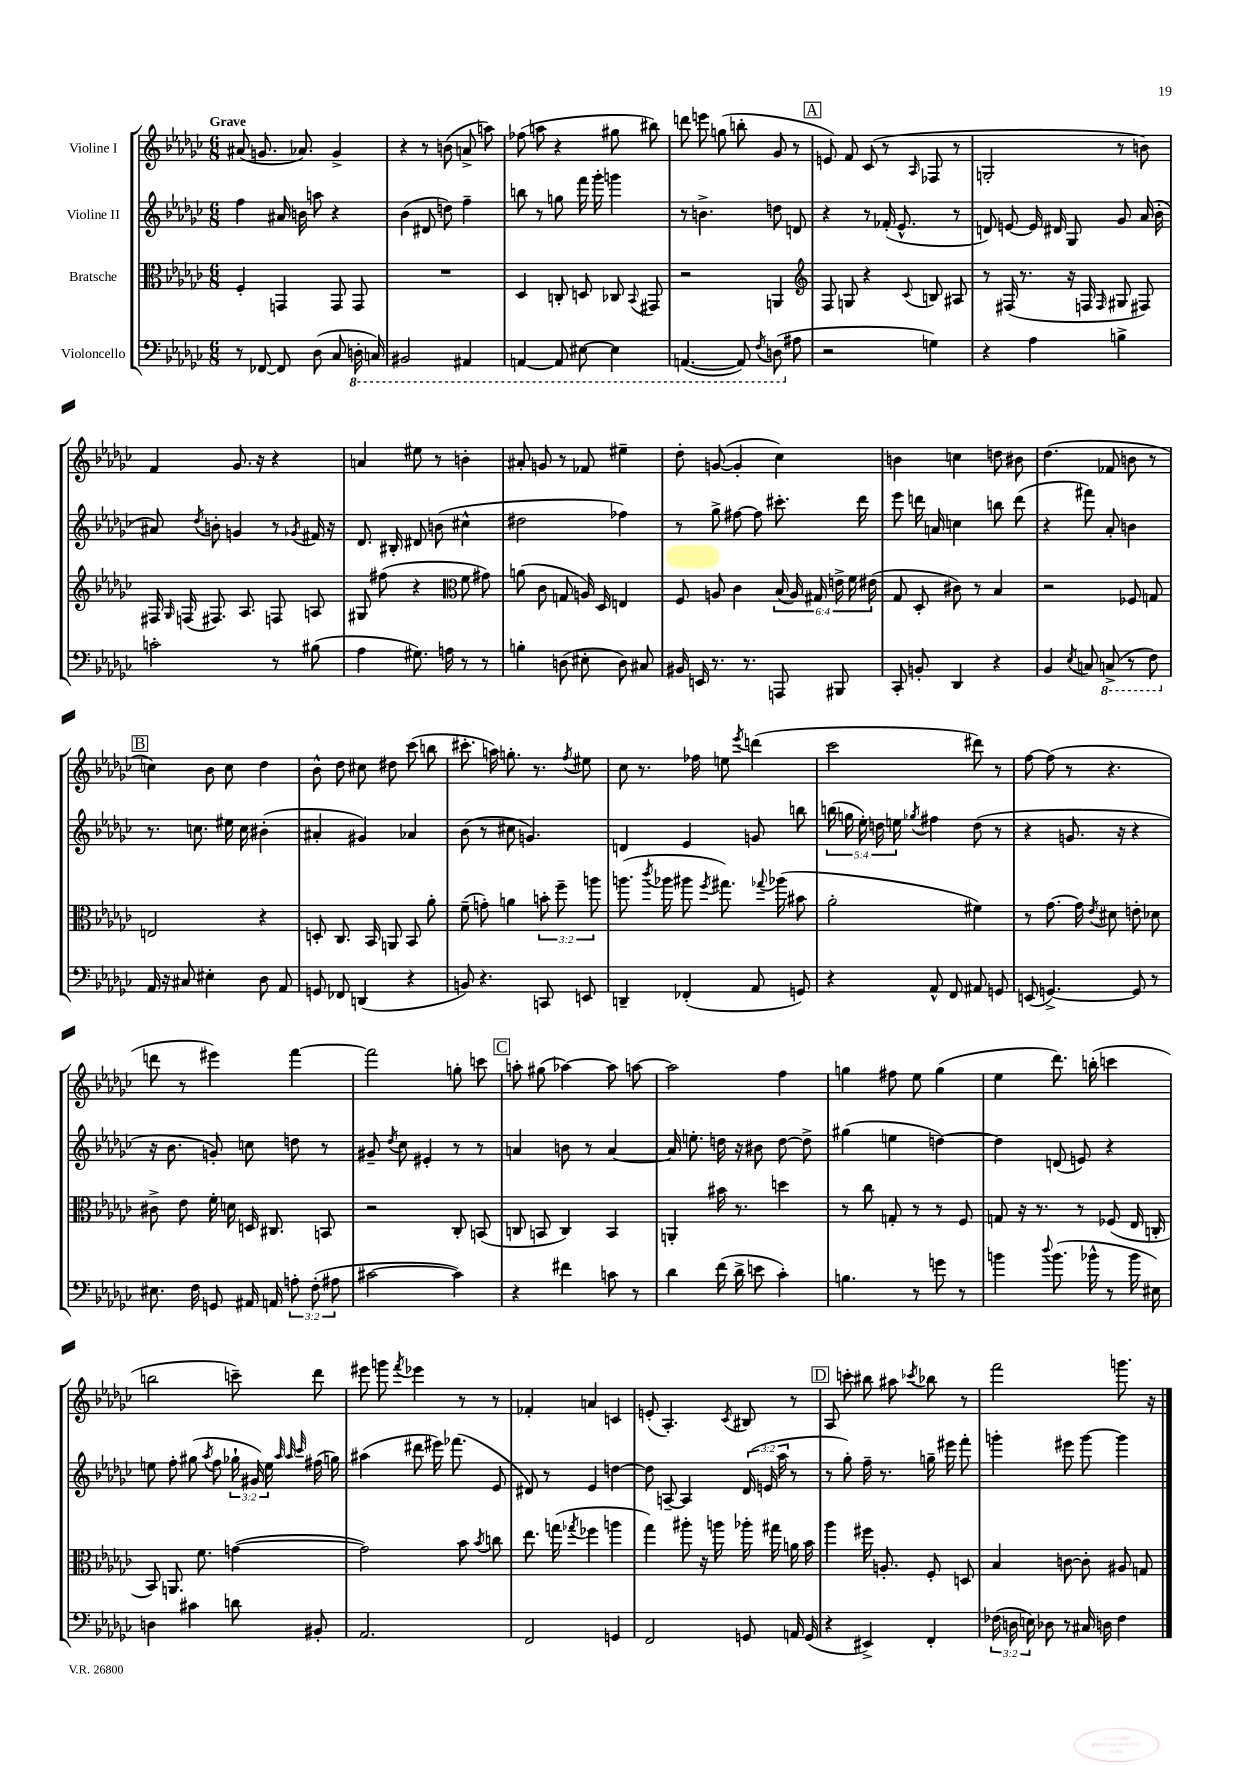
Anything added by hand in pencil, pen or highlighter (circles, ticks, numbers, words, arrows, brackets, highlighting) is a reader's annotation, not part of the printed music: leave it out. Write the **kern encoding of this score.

**kern	**kern	**kern	**kern
*staff4	*staff3	*staff2	*staff1
*clefF4	*clefC3	*clefG2	*clefG2
*k[b-e-a-d-g-c-]	*k[b-e-a-d-g-c-]	*k[b-e-a-d-g-c-]	*k[b-e-a-d-g-c-]
*M6/8	*M6/8	*M6/8	*M6/8
8r	4F'	4ff	(8a#
[8FF-	.	.	8.g
8FF-]	4GG	16a#	.
.	.	16b	8.a-)
(8D-	.	8aa	.
8C-	8GG	4r	4g^
16DD'	8GG	.	.
16CC)	.	.	.
=	=	=	=
2BBB#	2.r	(4b-	4r
.	.	8d#	8r
.	.	8dd)	(8b
4AAA#	.	4ff~	8a^
.	.	.	8aa)
=	=	=	=
[4AAA	4D-	8bb	(8ff-
.	.	8r	8aa
8AAA]	8C'	8gg	4r
[8EE#	8D	16fff	.
.	.	16ggg-'	.
4EE#]	8C-	4ggg	8gg#
.	8qqBB-	.	.
.	8GG#	.	8bb#)
=	=	=	=
([4.AAA	2r	8r	8ddd
.	.	4.b^	8eee
.	.	.	(8gg
8AAA])	.	.	8bb'
8qFF	.	.	.
(8DD	4AA	8dd	8g-
8A#	.	8d	8r
=	=	=	=
*	*clefG2	*	*
2r	8F	4r	8e)
.	8G	.	8f
.	4r	8r	(8c-
.	.	(16f-'	8r
.	.	8.e-^^	.
.	8qqc-	.	16qqA-
4G)	8B	.	8F-
.	8A#	8r	8r
=	=	=	=
4r	8r	8d)	2G'
.	(16F#	[8e	.
.	8.r	.	.
4A-	.	16e]	.
.	.	16d#	.
.	16r	8G-	.
.	16F	.	.
.	16qqF	.	.
4B^	8G#	8g-	8r
.	8F#)	(16a-	8b)
.	.	16b-'	.
=	=	=	=
2c'	16F#	8a#)	4f
.	16qqG-	.	.
.	(16F	.	.
.	.	8qdd-	.
.	8.F#)	8b'	.
.	.	4g	8.g-
.	8.A-	.	.
.	.	.	16r
8r	8F	8r	4r
.	.	8qg-	.
(8B#	8A	16f#	.
.	.	16r	.
=	=	=	=
4A-	8G#	8.d-	4a
.	(8ff#	.	.
.	.	16B#'	.
8.G#)	4r	8d#	8ee#
.	.	(8b	8r
16A	.	.	.
*	*clefC3	*	*
8r	8f	4cc#^^	4b'
8r	8g#)	.	.
=	=	=	=
4B'	(8a	2dd#	8a#'
.	8c-	.	8g
(8D	8G	.	8r
8E#'	16A)	.	8f-
.	16D-	.	.
8D)	4E	4ff-)	4ee#~
8C#	.	.	.
=	=	=	=
16BB#	8F	8r	8dd-'
16EE	.	.	.
8.r	8A	8gg-^	([8g
.	4c-	[8ff#	4g']
8.r	.	.	.
.	.	8ff#]	.
8AAA	(24B-	8.ccc#'	4cc-)
.	24A)	.	.
.	24G#	.	.
8BBB#	24e^	.	.
.	24f	.	.
.	.	16ddd-	.
.	(24e#	.	.
=	=	=	=
8CC-'	8G-	8eee-	4b
8BB'	8D-'	16ddd	.
.	.	16a	.
4DD-	8c#)	4cc	4cc
.	8r	.	.
4r	4B-	8bb	8dd
.	.	(8ddd	8b#
=	=	=	=
4BB-	2r	4r	(4.dd-
8qE-	.	.	.
8C	.	8fff#)	.
(8CC^	.	8a-'	8f-
8r	8F-	4b	8b
8FF)	8G	.	8r
=	=	=	=
16AA-	2E	8.r	4cc)
16r	.	.	.
8C#	.	.	.
.	.	8.cc	.
4E#'	.	.	8b-
.	.	16ee#	8cc
.	.	16cc	.
8D-	4r	(4b#'	4dd-
8AA-	.	.	.
=	=	=	=
8GG	8D'	4a#'	8b-^^
8FF-	8.C-	.	8dd-
(4DD	.	4g#)	8cc#
.	16BB-	.	.
.	8AA	.	8dd#
4r	8BB-	4a-	(8ccc-
.	8a-'	.	8bb
=	=	=	=
8BB)	(8f~	(8b-	8.ccc#'
4.r	8g')	8r	.
.	.	.	16aa)
.	4a	8cc#	8.gg'
.	.	4.g)	.
.	.	.	8.r
8CC	12b'	.	.
.	12ff~	.	.
.	.	.	8qff
8EE	.	.	8ee#
.	12aa	.	.
=	=	=	=
4DD~	(8.aa	4d	8cc-
.	.	.	8.r
.	8qccc-	.	.
.	16aa-	.	.
(4FF-'	8aa#	4e-	.
.	.	.	16ff-
.	8qff	.	.
.	8.gg#)	.	8ee
.	.	.	8qeee-
8AA-	.	8g	(4ddd
.	8qqgg-	.	.
.	(16aa-	.	.
8GG)	8b#	8bb	.
=	=	=	=
4r	2a-'	(20bb	2ccc-
.	.	20gg	.
.	.	20ee-')	.
.	.	20dd	.
.	.	20ee	.
.	.	8qgg-	.
8AA-^^	.	4ff#	.
8FF	.	.	.
8AA#	4f#)	(8dd	8ddd#)
8GG	.	8r	8r
=	=	=	=
(8EE	8r	4r	[8ff
[4.GG^)	[8.g-	.	(8ff]
.	.	8.g	8r
.	16g-]	.	.
.	8qe-	.	.
.	8d#	.	4.r
.	.	16r	.
8GG]	8e'	4r	.
8r	8d-	.	.
=	=	=	=
8.E#	8c#^	16r	8ddd
.	.	8.b-	.
.	8e-	.	8r
16F	.	.	.
8GG	16f'	8g')	4eee#)
.	16d	.	.
16AA#	16D	8cc	.
16AA	8.C#	.	.
12A'	.	8dd	[4fff
(12F'	.	.	.
.	8BB	8r	.
12A#	.	.	.
=	=	=	=
[2c#	2r	8g#~	2fff]
.	.	8qdd-	.
.	.	8cc-	.
.	.	4e#'	.
4c#])	8C-'	8r	8gg'
.	(8BB	8r	8ccc
=	=	=	=
4r	8C	4a	8aa'
.	8BB	.	(8gg#
4f#	4C)	8b	[4aa-)
.	.	8r	.
8c	4BB	[4a	8aa-]
8r	.	.	[8aa
=	=	=	=
4d-	4AA'	16a]	2aa]
.	.	8.ee'	.
(16f	16b#	16dd	.
16d-^	8.r	16r	.
8e	.	8b#	.
4c-')	4dd	[8dd	4ff
.	.	8dd^]	.
=	=	=	=
4.B	8r	(4gg#	4gg
.	8cc-	.	.
.	8G'	4ee	8ff#
8r	8r	.	8ee-
8g	8r	[4dd)	(4gg
8r	8F	.	.
=	=	=	=
4b	8G	4dd]	4ee-
.	16r	.	.
.	8.r	.	.
8qqdd-	.	.	.
(8.b	.	(8d	8.ddd-)
.	8r	8e)	.
16b-^^	.	.	(16bb'
8r	(8F-	4r	4ccc
16b-	16E-	.	.
16E#)	16C'	.	.
=	=	=	=
4D	8BB-)	8ee	2bb
.	8.AA	8ff'	.
4c#	.	(8gg#	.
.	8.f	.	.
.	.	8qaa-	.
.	.	8ff	.
8d	([4g	24gg-`	8ccc~)
.	.	24g#)	.
.	.	24ee	.
.	.	32qqaa-	.
.	.	32qqaa-	.
.	.	32qqccc-	.
8BB#'	.	(16ff#	8ddd-
.	.	16gg)	.
=	=	=	=
2.AA-	2g])	(4aa#	8eee#
.	.	.	8ggg
.	.	.	8qfff
.	.	8ddd#	4eee-
.	.	16eee#)	.
.	.	(8.fff-	.
.	8b-	.	8r
.	8qb-	.	.
.	8cc	8e-	8r
=	=	=	=
2FF	8.ee-	8d#)	4f-'
.	.	8r	.
.	(16gg	.	.
.	8qgg-	.	.
.	4ff-	4e-	4a
4GG	4aa	[4dd	4c
=	=	=	=
2FF	4gg-)	8dd]	(8e'
.	.	[8A~	4.A-')
.	8aa#'	4A]	.
.	16r	.	.
.	16aa	.	.
.	.	.	8qc-
8GG	16aa-'	(24d-	8B#
.	.	24e	.
.	16gg#	.	.
.	.	24aa-	.
16AA	16a	8r	8r
(16GG	16b-	.	.
=	=	=	=
4r	4aa-	8r	8A-
.	.	8gg-')	8ccc'
4EE#^)	16ff#	16ff~	8bb#
.	8.A'	8.r	.
.	.	.	8aa#
.	.	.	8qccc-
4FF'	8F'	16gg~	8bb-
.	.	16eee#	.
.	8D	8fff'	8r
=	=	=	=
(24F-	4B-	4ggg'	2fff
24D	.	.	.
24E)	.	.	.
8D-	.	.	.
8r	[8c	8eee#	.
16C#	8c']	[8ggg	.
16D	.	.	.
4F-	8A#	4ggg]	8.ggg
.	8G	.	.
.	.	.	16r
==	==	==	==
*-	*-	*-	*-
